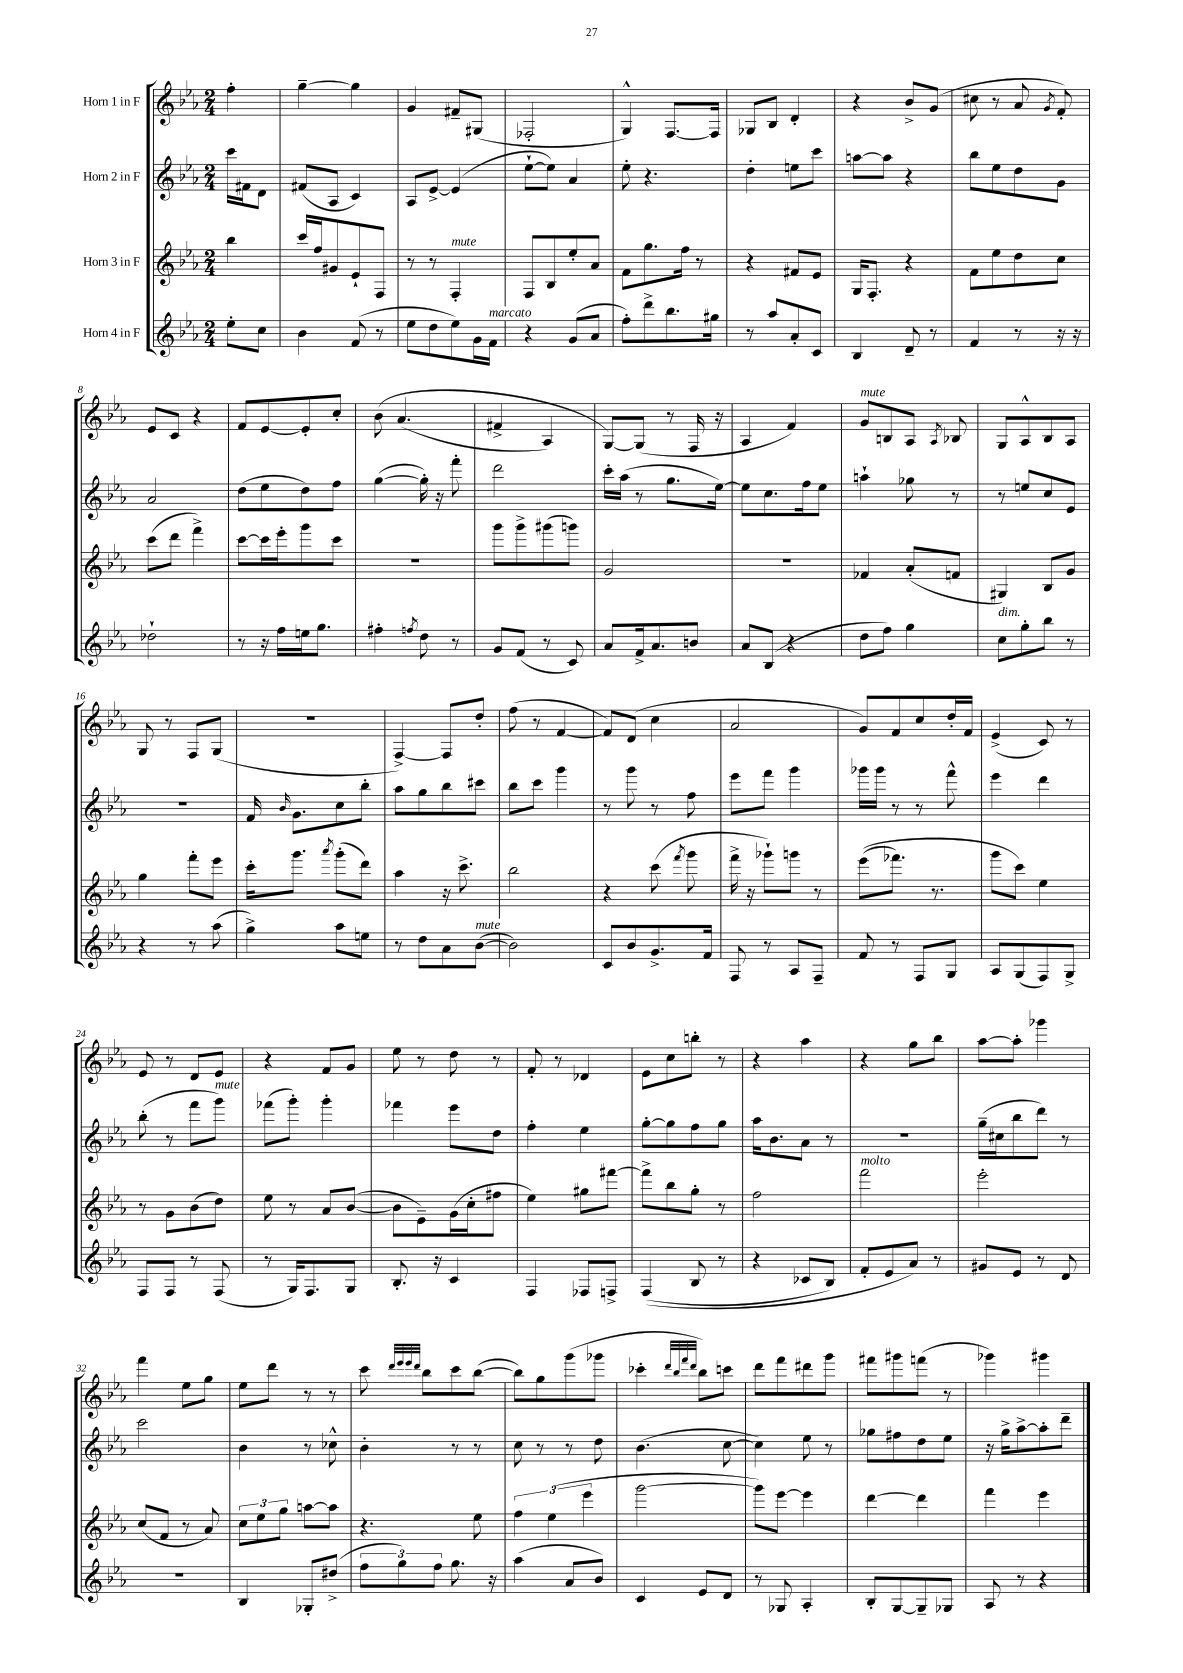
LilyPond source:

<<
\new StaffGroup <<
\new Staff = "s0" \with { instrumentName = "Horn 1 in F" } {
    \clef treble \key ees \major \numericTimeSignature \time 2/4 \partial 4
    \autoBeamOff f''4-. |
    g''4~-- g''4 |
    g'4 fis'8[-- gis8]( |
    fes2-. |
    g4-^) f8.[~ f16] |
    ges8[ bes8] d'4-. |
    r4 bes'8[-> g'8]( |
    cis''8 r8 aes'8 \acciaccatura { g'8 } f'8-.) |
    ees'8[ c'8] r4 |
    f'8[ ees'8~ ees'8-. c''8]-. |
    bes'8\( aes'4.( |
    fis'4-> aes4) |
    g8[~\) g8]( r8 f16 r16 |
    aes4 f'4) |
    g'8[^\markup { \italic "mute" } b8 aes8] \acciaccatura { aes8 } bes8 |
    g8[ aes8-^ bes8 aes8] |
    g8 r8 f8[ g8]( |
    R2 |
    f4~->) f8[ d''8]-. |
    f''8( r8 f'4~ |
    f'8[) d'8]( c''4 |
    aes'2 |
    g'8[) f'8 c''8 d''16-. f'16] |
    ees'4->( c'8) r8 |
    ees'8 r8 d'8[ ees'8] |
    r4 f'8[ g'8] |
    ees''8 r8 d''8 r8 |
    f'8-. r8 des'4 |
    ees'8[ c''8 b''8]-. r8 |
    r4 aes''4 |
    r4 g''8[ bes''8] |
    aes''8[~ aes''8]-. ges'''4 |
    f'''4 ees''8[ g''8] |
    ees''8[ d'''8] r8 r8 |
    c'''8 \grace { d'''32[ ees'''32 ees'''32 d'''32] } bes''8[ c'''8 bes''8]~( |
    bes''8[) g''8 g'''8( ges'''8] |
    ces'''4-. \grace { d'''32[ bes''32 f'''32 d'''32] } bes''8[) c'''8] |
    d'''8[ f'''8 dis'''8 g'''8] |
    fis'''8[ gis'''8 f'''8]( r8 |
    ges'''4) gis'''4 \bar "|." |
}
\new Staff = "s1" \with { instrumentName = "Horn 2 in F" } {
    \clef treble \key ees \major \numericTimeSignature \time 2/4 \partial 4
    \autoBeamOff c'''16[ fis'16 d'8] |
    fis'8[( aes8] c'4) |
    aes8[ ees'8]~-> ees'4( |
    ees''8[~-! ees''8]) aes'4 |
    ees''8-. r4. |
    d''4-. e''8[ c'''8] |
    a''8[~ a''8] r4 |
    bes''8[ ees''8 d''8 g'8] |
    aes'2 |
    d''8[( ees''8 d''8) f''8] |
    g''4~( g''16-.) r16 f'''8-. |
    d'''2 |
    c'''16[-. aes''16]( r8 g''8.[ ees''16]~) |
    ees''8[ c''8. f''16 ees''8] |
    a''4-! ges''8 r8 |
    r8 e''8[ c''8 ees'8] |
    R2 |
    f'16 \grace { bes'16 } g'8.[ c''8 bes''8]-. |
    aes''8[ g''8 bes''8 cis'''8] |
    bes''8[ c'''8] g'''4 |
    r8 g'''8 r8 f''8 |
    ees'''8[ f'''8] g'''4 |
    ges'''16[ ges'''16] r8 r8 f'''8-^ |
    ees'''4 d'''4 |
    bes''8-.( r8 f'''8[ g'''8]^\markup { \italic "mute" }) |
    fes'''8[( g'''8]-.) g'''4-. |
    fes'''4 ees'''8[ d''8] |
    f''4-. ees''4 |
    g''8[~-. g''8 f''8 g''8] |
    aes''16[ bes'8. aes'8] r8 |
    r2 |
    g''16[--( cis''16 bes''8 d'''8]) r8 |
    c'''2 |
    bes'4 r8 ces''8-^ |
    bes'4-. r8 r8 |
    c''8 r8 r8 d''8 |
    bes'4.( c''8~ |
    c''4) ees''8 r8 |
    ges''8[ fis''8 d''8 ees''8] |
    r16 g''16[-> aes''8~-> aes''8-. d'''8]-- \bar "|." |
}
\new Staff = "s2" \with { instrumentName = "Horn 3 in F" } {
    \clef treble \key ees \major \numericTimeSignature \time 2/4 \partial 4
    \autoBeamOff bes''4 |
    c'''16[ f''16 gis'8 ees'8-! f8] |
    r8 r8 f4-.^\markup { \italic "mute" } |
    f8[ bes8 ees''8-. aes'8] |
    f'8[ g''8. f''16] r8 |
    r4 fis'8[ ees'8] |
    g16[ f8.]-. r4 |
    f'8[ ees''8 d''8 c''8] |
    c'''8[( d'''8] f'''4->) |
    c'''8[~ c'''16 ees'''16-. g'''8 c'''8] |
    R2 |
    g'''8[ g'''8-> gis'''8( g'''8]) |
    g'2 |
    r2 |
    fes'4 aes'8[-.( f'8] |
    gis4) bes8[ g'8] |
    g''4 f'''8[-. ees'''8] |
    c'''16[-. g'''8.] \acciaccatura { aes'''8 } g'''8[-.( d'''8]) |
    aes''4 r16 c'''8.-> |
    bes''2 |
    r4 c'''8( \acciaccatura { f'''8 } g'''8 |
    f'''16-> r16 ges'''8[-!) g'''8] r8 |
    ees'''8[(\( fes'''8.]) r8. |
    g'''8[ c'''8]\) ees''4 |
    r8 g'8[ bes'8( d''8]) |
    ees''8 r8 aes'8[ bes'8]~( |
    bes'8[ ees'8--) g'16( c''16-. fis''8] |
    ees''4) gis''8[ fis'''8]~ |
    fis'''8[-> bes''8 g''8]-. r8 |
    f''2 |
    f'''2^\markup { \italic "molto" } |
    ees'''2-. |
    c''8[( f'8] r8 aes'8) |
    \tuplet 3/2 { c''8[ ees''8 g''8] } a''8[~ a''8] |
    r4. ees''8 |
    \tuplet 3/2 { f''4 ees''4( ees'''4 } |
    g'''2~ |
    g'''8[) ees'''8]~ ees'''4 |
    d'''4~ d'''4 |
    f'''4 ees'''4 \bar "|." |
}
\new Staff = "s3" \with { instrumentName = "Horn 4 in F" } {
    \clef treble \key ees \major \numericTimeSignature \time 2/4 \partial 4
    \autoBeamOff ees''8[-. c''8] |
    bes'4 f'8( r8 |
    ees''8[ d''8 ees''8) g'16 f'16]^\markup { \italic "marcato" } |
    r4 g'8[( aes'8] |
    f''8[-.) d'''8-> bes''8. gis''16] |
    r8 aes''8[ aes'8-. c'8] |
    bes4 d'8-- r8 |
    f'4 r8 r16 r16 |
    des''2-! |
    r8 r16 f''16[ e''16 g''8.] |
    fis''4-. \acciaccatura { f''8 } d''8 r8 |
    g'8[ f'8]( r8 c'8) |
    aes'8[ f'16-> aes'8. b'8] |
    aes'8[ bes8]( r4 |
    d''8[ f''8]) g''4 |
    c''8[^\markup { \italic "dim." } g''8-. bes''8] r8 |
    r4 r8 aes''8( |
    g''4->) aes''8[ e''8] |
    r8 d''8[ aes'8 bes'8]~^\markup { \italic "mute" }( |
    bes'2) |
    c'8[ bes'8 g'8.-> f'16] |
    f8 r8 aes8[ f8]-- |
    f'8 r8 f8[ g8] |
    aes8[ g8( f8) g8]-> |
    f8[ f8] r8 f8( |
    r8 g16[) f8. g8] |
    bes8.-. r16 c'4 |
    f4 fes8[ f8]-> |
    f4(\( bes8 r8 |
    r4 ces'8[ bes8]) |
    f'8[-. ees'8 aes'8]\) r8 |
    gis'8[ ees'8] r8 d'8 |
    r2 |
    bes4 ges8[-. dis''8]->( |
    \tuplet 3/2 { f''8[ g''8) f''8] } g''8. r16 |
    aes''4( aes'8[ bes'8]) |
    c'4 ees'8[ d'8] |
    r8 ges8 aes4-. |
    bes8[-. g8~ g8-- ges8] |
    aes8 r8 r4 \bar "|." |
}
>>
>>
